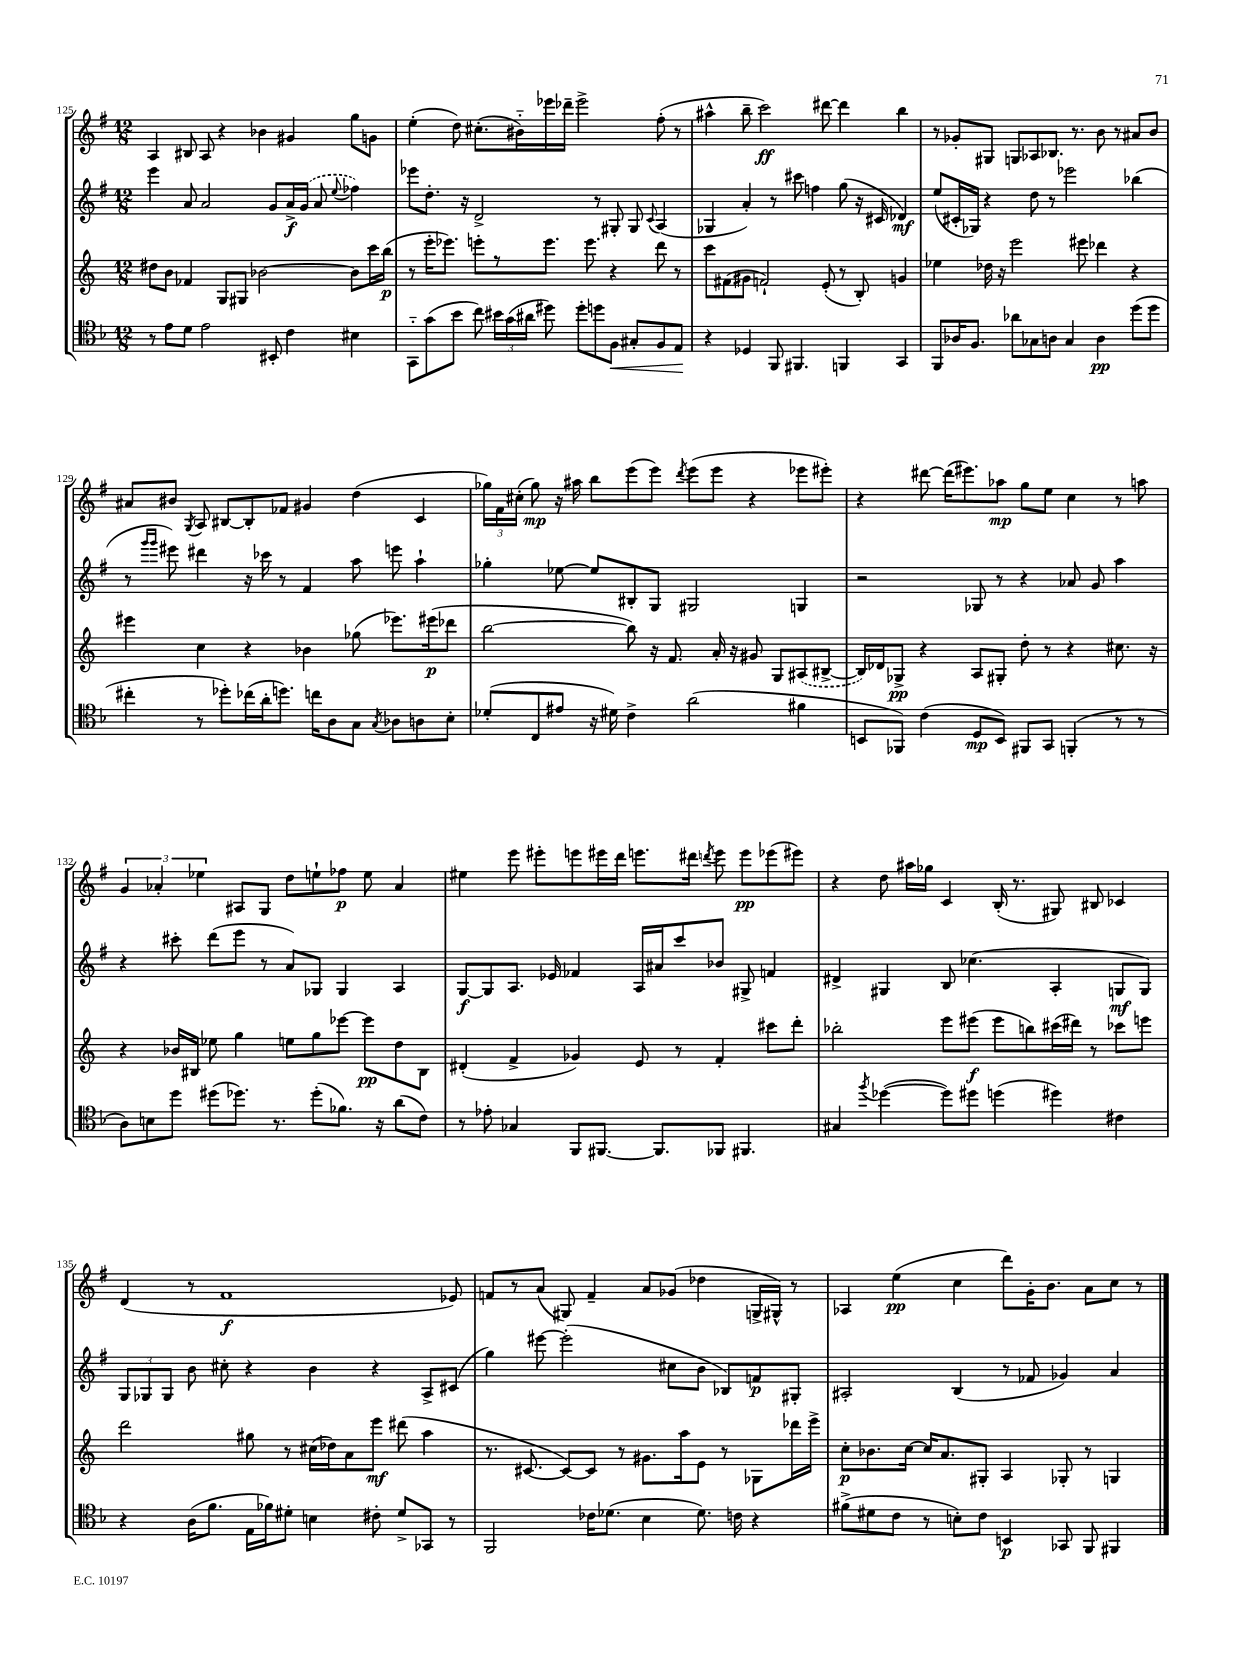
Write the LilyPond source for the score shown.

<<
\new StaffGroup <<
\new Staff = "s0" {
    \clef treble \key g \major \numericTimeSignature \time 12/8
    \autoBeamOff a4 bis8 a8 r4 bes'4 gis'4 g''8[ g'8] |
    e''4-.( d''8) cis''8.[-.( bis'16-_) ees'''16 des'''16]-- ees'''2-> fis''8-.( r8 |
    ais''4-^ b''8-- c'''2\ff) dis'''8~ dis'''4 b''4 |
    r8 ges'8[-. gis8] g8[ aes8 bes8.] r8. b'8 r8 ais'8[ b'8] |
    ais'8[ bis'8] \acciaccatura { g8 } a8 bis8[~ bis8-. fes'8] gis'4 d''4( c'4 |
    \tuplet 3/2 { ges''16[) fis'16 cis''16]-.( } ges''8\mp) r16 ais''16 b''8[ e'''8( e'''8]) \acciaccatura { d'''8 } e'''8[( e'''8] r4 ees'''8[ eis'''8]-.) |
    r4 dis'''8~ dis'''16[( eis'''8.) aes''8]\mp g''8[ e''8] c''4 r8 a''8 |
    \tuplet 3/2 { g'4 aes'4-. ees''4 } ais8[ g8] d''8[ e''8-! fes''8]\p e''8 aes'4 |
    eis''4 e'''8 eis'''8[-. e'''8 eis'''16 d'''16] e'''8.[ dis'''16] \acciaccatura { d'''8 } e'''8 e'''8[\pp ees'''8( eis'''8]) |
    r4 d''8 ais''16[ ges''16] c'4 b16-.( r8. gis8) bis8 ces'4 |
    d'4( r8 fis'1\f ees'8) |
    f'8[ r8 a'8]( gis8) f'4-- a'8[ ges'8]( des''4 g16[-> gis16]-^) r8 |
    aes4 e''4\pp( c''4 d'''8[) g'16-. b'8.] a'8[ c''8] r8 \bar "|." |
}
\new Staff = "s1" {
    \clef treble \key g \major \numericTimeSignature \time 12/8
    \autoBeamOff e'''4 a'8 a'2 g'8[ a'16->\f \once \slurDashed g'16]( a'8 \appoggiatura { e''8 } fes''4) |
    ees'''8[ d''8.]-. r16 d'2-> r8 gis8-. gis8 \appoggiatura { c'8 } a4( |
    ges4 a'4-.) r8 cis'''8 f''4 g''8( r16 cis'16 des'4\mf) |
    e''8[( cis'16-. ges16]) r4 d''8 r8 ees'''2 bes''4( |
    r8 \grace { g'''16[ g'''16] } eis'''8) dis'''4 r16 ces'''16 r8 fis'4 a''8 e'''8 a''4-! |
    ges''4-. ees''8~ ees''8[ bis8-. g8] gis2 g4 |
    r2 ges8 r8 r4 aes'8 g'8 a''4 |
    r4 cis'''8-. d'''8[( e'''8] r8 a'8[) ges8] ges4 a4 |
    g8[~\f g8 a8.] ees'16 fes'4 a16[ ais'16 c'''8 bes'8] gis8-> f'4 |
    dis'4-> gis4 b8 ces''4.( a4-. g8[\mf g8]) |
    \tuplet 3/2 { g8[ ges8 ges8] } b'8 cis''8-. r4 b'4 r4 a8[-> cis'8]( |
    g''4) eis'''8~ eis'''2-.( cis''8[ b'8] bes8[) f'8\p gis8]-. |
    ais2-. b4( r8 fes'8 ges'4) a'4 \bar "|." |
}
\new Staff = "s2" {
    \clef treble \key c \major \numericTimeSignature \time 12/8
    \autoBeamOff dis''8[ b'8] fes'4 g8[ gis8] bes'2~ bes'8[ c'''16 b''16]\p( |
    r8 e'''16[-. ees'''8.]) e'''8[-. r8 e'''8.] e'''8. r4 d'''8 r8 |
    c'''8[ fis'8( gis'8] f'2-!) e'8-.( r8 b8-.) g'4 |
    ees''4 des''16 r16 e'''2 eis'''8 des'''4 r4 |
    eis'''4 c''4 r4 bes'4 ges''8( ees'''8.[) eis'''16\p( des'''8] |
    b''2~ b''8) r16 f'8. a'16-. r16 gis'8 g8[ \once \slurDashed ais8( bis8]~-> |
    bis16[) des'16 ges8]->\pp r4 a8[ gis8]-. d''8-. r8 r4 cis''8. r16 |
    r4 bes'16[ bis16] ees''8 g''4 e''8[ g''8 ees'''8]~ ees'''8[\pp d''8 bis8] |
    dis'4-.( f'4-> ges'4) e'8 r8 f'4-. cis'''8[ d'''8]-. |
    bes''2-. e'''8[ eis'''8]\f( eis'''8[ b''8) cis'''16( dis'''16]) r8 ces'''8[ e'''8] |
    d'''2 gis''8 r8 cis''16[( des''16) a'8 e'''8]\mf dis'''8( a''4 |
    r8. cis'8.~ cis'8[~) cis'8] r8 gis'8.[ a''16 e'8] r8 ges8[ des'''16 e'''16]-> |
    c''8[-.\p bes'8. c''16]~ c''16[ a'8. gis8]-. a4 ges8-. r8 g4 \bar "|." |
}
\new Staff = "s3" {
    \clef tenor \key f \major \numericTimeSignature \time 12/8
    \autoBeamOff r8 e'8[ d'8] e'2 bis,8-. c'4 bis4 |
    g,8[-_ g'8( bes'8] c''8) \tuplet 3/2 { bis'16[ g'16( ais'16] } dis''8) dis''8[-. d''8 f8]\< gis8[-. f8 e8]\! |
    r4 des4 f,8 fis,4. f,4 g,4 |
    f,8[ aes16 f8.] aes'8[ ges8 a8] ges4 a4\pp d''8[( d''8] |
    cis''4-. r8 des''8[-.) ces''16( a'16-. d''8.]) c''16[ a8 g8] \acciaccatura { g8 } aes8[ a8 bes8]-. |
    des'8[-.( c8 eis'8] r16 dis'16) c'4-> a'2( fis'4 |
    b,8[ fes,8]) c'4( d8[\mp b,8]) fis,8[ g,8] f,4-.( r8 r8 |
    a8[) b8 d''8] dis''8[( des''8.]) r8. des''8[-.( fes'8.]) r16 a'8[( c'8]) |
    r8 ees'8-. ges4 f,8[ fis,8.]~ fis,8.[ fes,8] fis,4. |
    gis4 \acciaccatura { f''8 } des''4~( des''8[) dis''8] d''4( dis''4) cis'4 |
    r4 a16[( f'8.] e16[ fes'16) dis'8]-. b4 cis'8-. dis'8[-> ges,8] r8 |
    f,2 ces'16[ des'8.]( bes4 des'8.) c'16 r4 |
    fis'8[->( dis'8 c'8] r8 b8[-.) c'8] b,4\p ges,8 f,8 fis,4 \bar "|." |
}
>>
>>
\layout { \context { \Score currentBarNumber = #125 } }
